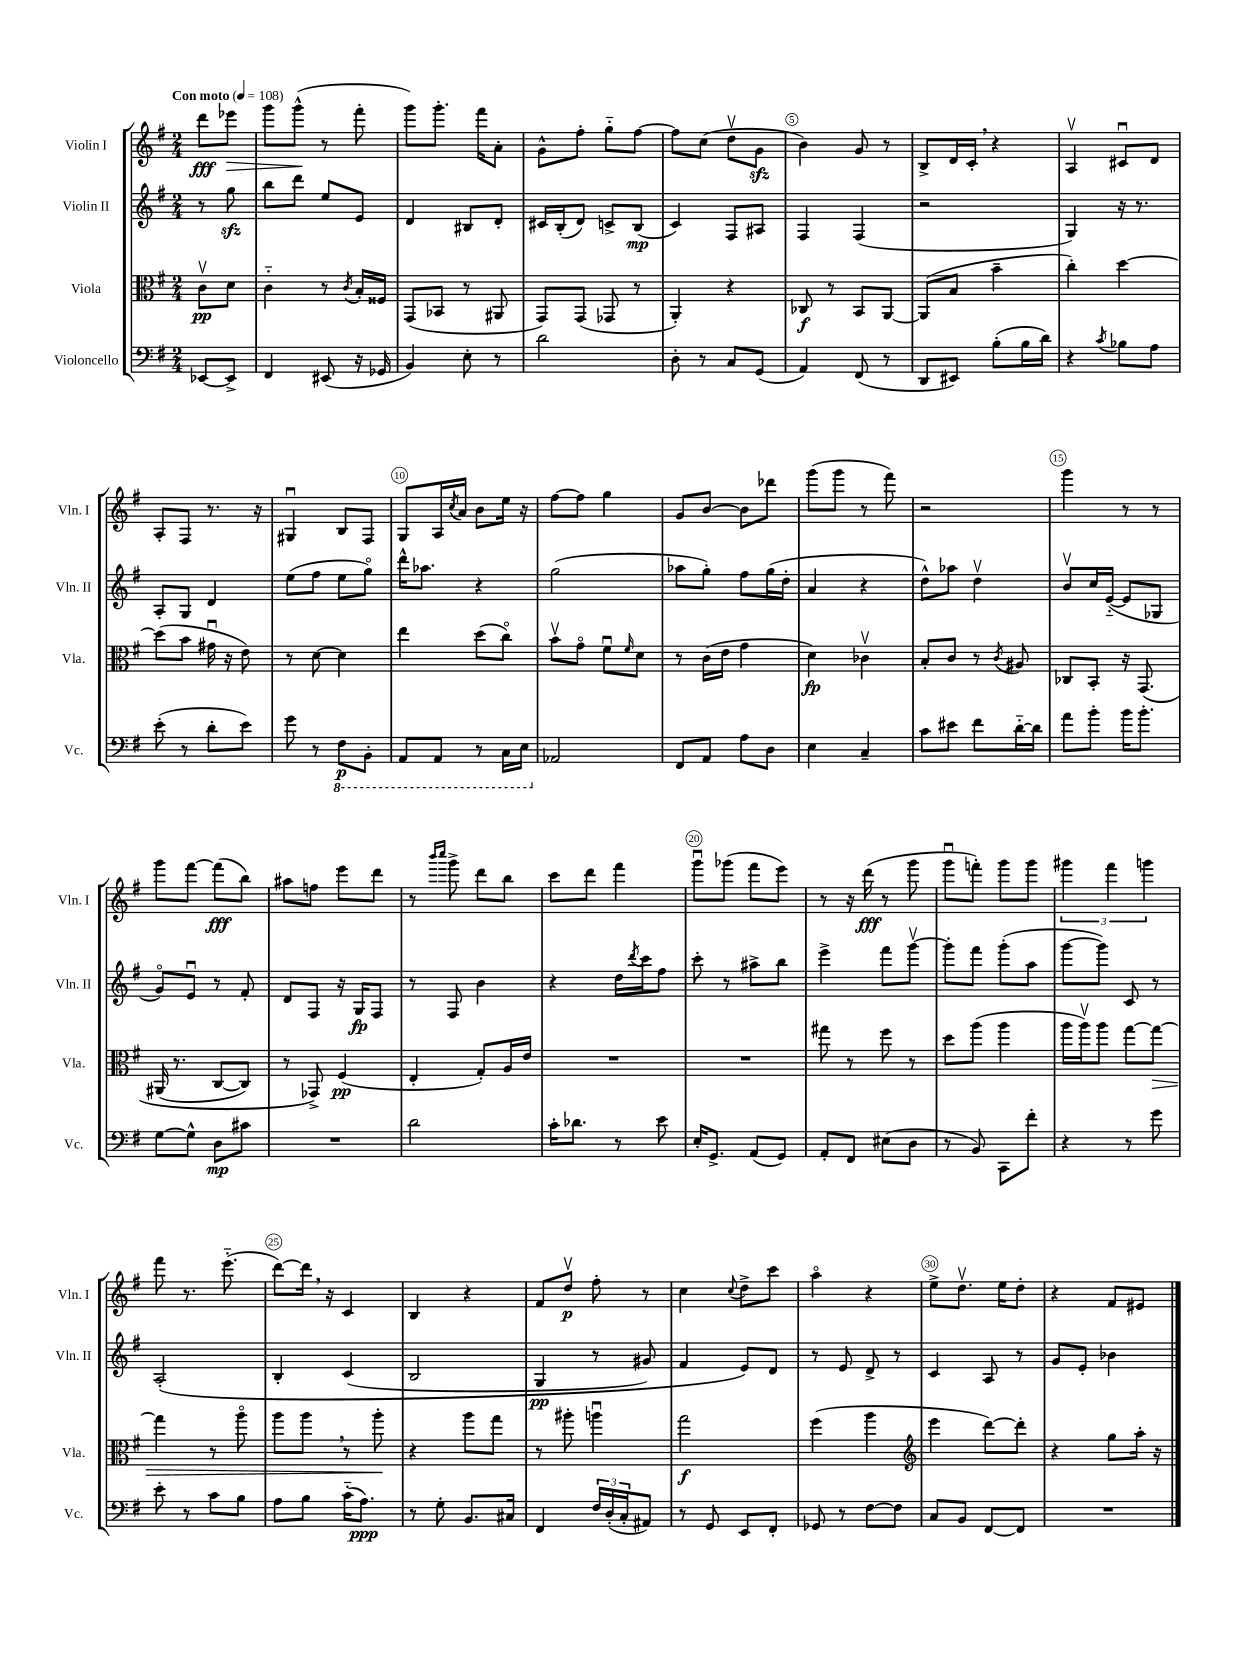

**kern	**kern	**kern	**kern
*staff4	*staff3	*staff2	*staff1
*clefF4	*clefC3	*clefG2	*clefG2
*k[f#]	*k[f#]	*k[f#]	*k[f#]
*M2/4	*M2/4	*M2/4	*M2/4
*MM108	*MM108	*MM108	*MM108
[8EE-/L	8cv\L	8r	8ddd\L
8EE-^/]J	8d\J	8gg\	8eee-\J
=	=	=	=
4FF#/	4c'~\	8bb\L	8ggg\L
.	.	8ddd\J	(8ggg^^\J
(8EE#/	8r	8ee/L	8r
.	8qc/	.	.
16r	16B'/LL	8e/J	8fff#'\
16GG-/	16F##/JJ	.	.
=	=	=	=
4BB/)	(8GG/L	4d/	8ggg\L)
.	8BB-/J	.	8.ggg'\J
8E'\	8r	8B#/L	.
.	.	.	16fff#\LK
8r	8AA#/	8d'/J	8a'\J
=	=	=	=
2d\	8GG/L)	16c#/LL	8g^^\L
.	.	(16B'/J	.
.	(8GG/J	8d/J)	8ff#'\J
.	8GG-/	8c^/L	8gg'~\L
.	8r	(8B/J	[8ff#\J
=	=	=	=
8D'\	4AA'/)	4c/)	8ff#\]L
8r	.	.	(8cc\J
8C/L	4r	8F#/L	8ddv\L
(8GG/J	.	8A#/J	8g\J
=	=	=	=
4AA/)	8C-/	4F#/	4b\)
.	8r	.	.
(8FF#/	8BB/L	(4F#/	8g/
8r	[8AA/J	.	8r
=	=	=	=
8DD/L	(8AA/]L	2r	8B^/L
8EE#/J)	8B/J	.	16d/L
.	.	.	16c'/JJ
(8B'\L	4b~\	.	4r
16B\L	.	.	.
16d\JJ)	.	.	.
=	=	=	=
4r	4cc'\)	4G/)	4Av/
8qc/	.	.	.
8B-\L	[4dd\	16r	8c#u/L
.	.	8.r	.
8A\J	.	.	8d/J
=	=	=	=
(8e'\	(8dd\]L	8A'/L	8A'/L
8r	8b\J	8G/J	8F#/J
8d'\L	16g#u\	4d/	8.r
.	16r	.	.
8e\J)	8e\)	.	.
.	.	.	16r
=	=	=	=
8g\	8r	(8ee\L	4G#u/
8r	[8d\	8ff#\J	.
8FF#\L	4d\]	8ee\L	8B/L
8BBB'\J	.	8ggo\J)	8F#/J
=	=	=	=
8AAA/L	4ee\	16ddd^^\LK	8G/L
.	.	8.aa-\J	.
8AAA/J	.	.	16A/L
.	.	.	8qcc/
.	.	.	16a/JJ
8r	(8dd\L	4r	8b\L
16CC\LL	8cco\J)	.	16ee\Jk
16EE\JJ	.	.	16r
=	=	=	=
2AA-/	8bv\L	(2gg\	[8ff#\L
.	8go\J	.	8ff#\]J
.	8f#u\L	.	4gg\
.	16qqf#/	.	.
.	8d\J	.	.
=	=	=	=
8FF#/L	8r	8aa-\L	8g/L
8AA/J	(16c\LL	8gg'\J)	[8b/J
.	16e\JJ	.	.
8A\L	4g\	8ff#\L	8b\]L
8D\J	.	(16gg\L	8ddd-\J
.	.	16dd'\JJ	.
=	=	=	=
4E\	4d\)	4a/	(8ggg\L
.	.	.	8ggg\J
4C~/	4c-v\	4r	8r
.	.	.	8fff#\)
=	=	=	=
8c\L	8B'/L	8dd^^\L)	2r
8e#\J	8c/J	8aa-\J	.
8f#\L	8r	4ddv\	.
.	8qc/	.	.
[16d'~\L	8A#/	.	.
16d\]JJ	.	.	.
=	=	=	=
8a\L	8C-/L	8bv/L	4ggg\
8b'\J	8BB'/J	16cc/L	.
.	.	([16e'~/JJ	.
16b\LK	16r	8e/]L	8r
8.b'\J	&(8.GG/	.	.
.	.	8G-/J	8r
=	=	=	=
[8G\L	(16AA#/	8go/L)	8ggg\L
.	8.r	.	.
8G^^\]J	.	8eu/J	[8fff#\J
8D\L	[8C/L	8r	(8fff#\]L
8c#\J	8C/]J)	8f#'/	8bb\J)
=	=	=	=
2r	8r	8d/L	8aa#\L
.	8GG-^/&)	8F#/J	8ff\J
.	(4F#/	16r	8eee\L
.	.	16G/LK	.
.	.	8F#/J	8ddd\J
=	=	=	=
2d\	4E'/	8r	8r
.	.	.	16qqbbb/LL
.	.	.	16qqcccc/JJ
.	.	8F#/	8ggg^\
.	8G'/L)	4b\	8ddd\L
.	16A/L	.	8bb\J
.	16e/JJ	.	.
=	=	=	=
16c'\LK	2r	4r	8ccc\L
8.d-\J	.	.	.
.	.	.	8ddd\J
8r	.	16dd\LL	4fff#\
.	.	8qddd/	.
.	.	16ccc\J	.
8e\	.	8ff#\J	.
=	=	=	=
16E'/LK	2r	8ccc'\	8gggu\L
8.GG^/J	.	.	.
.	.	8r	(8ggg-\J
(8AA/L	.	8aa#^\L	8fff#\L
8GG/J)	.	8bb\J	8eee\J)
=	=	=	=
8AA'/L	8gg#\	4eee^\	8r
8FF#/J	8r	.	16r
.	.	.	(16ddd\
(8E#\L	8ff#\	8fff#\L	8r
8D\J	8r	[8gggv\J	8ggg\
=	=	=	=
8r	8dd\L	8ggg'\]L	8gggu\L
8BB/)	(8aa\J	8fff#\J	8fff'\J)
8CC\L	4aa\	(8ggg'\L	8ggg\L
8f#'\J	.	8aa\J	8ggg\J
=	=	=	=
4r	16aa\LL	[8ggg\L	6ggg#\
.	16aav\J)	.	.
.	8aa\J	8ggg\]J)	.
.	.	.	6fff#\
8r	[8gg\L	8c/	.
.	.	.	6ggg\
8g\	8gg\_J	8r	.
=	=	=	=
8e'\	4gg\]	&(2A'/	8fff#\
8r	.	.	8.r
8c\L	8r	.	.
.	.	.	(8.eee'~\
8B\J	8aao\	.	.
=	=	=	=
8A\L	8aa\L	4B'/	[8ddd\L)
8B\J	8aa\J	.	16ddd\]Jk
.	.	.	16r
(16c'~\LK	8r	(4c/	4c/
8.A\J)	.	.	.
.	8aa'\	.	.
=	=	=	=
8r	4r	2B/	4B/
8G'\	.	.	.
8.BB/L	8aa\L	.	4r
.	8gg\J	.	.
16C#/Jk	.	.	.
=	=	=	=
4FF#/	8r	4G/	8f#/L
.	8aa#'\	.	8ddv/J
24F#/LL	4aau\	8r	8ff#'\
(24D'/	.	.	.
24C'/J	.	.	.
8AA#/J)	.	8g#/)	8r
=	=	=	=
8r	2gg\	4f#/	4cc\
8GG/	.	.	.
.	.	.	8qqcc/
8EE/L	.	8e/L&)	8dd^\L
8FF#'/J	.	8d/J	8ccc\J
=	=	=	=
8GG-/	(4ff#\	8r	4aao\
8r	.	8e/	.
[8F#\L	4aa\	8d^/	4r
8F#\]J	.	8r	.
=	=	=	=
*	*clefG2	*	*
8C/L	4eee\	4c/	8ee^\L
8BB/J	.	.	8.ddv\J
[8FF#/L	[8ddd\L)	8A/	.
.	.	.	16ee\LK
8FF#/]J	8ddd'\]J	8r	8dd'\J
=	=	=	=
2r	4r	8g/L	4r
.	.	8e'/J	.
.	8gg\L	4b-\	8f#/L
.	16aa'\Jk	.	8e#/J
.	16r	.	.
==	==	==	==
*-	*-	*-	*-
